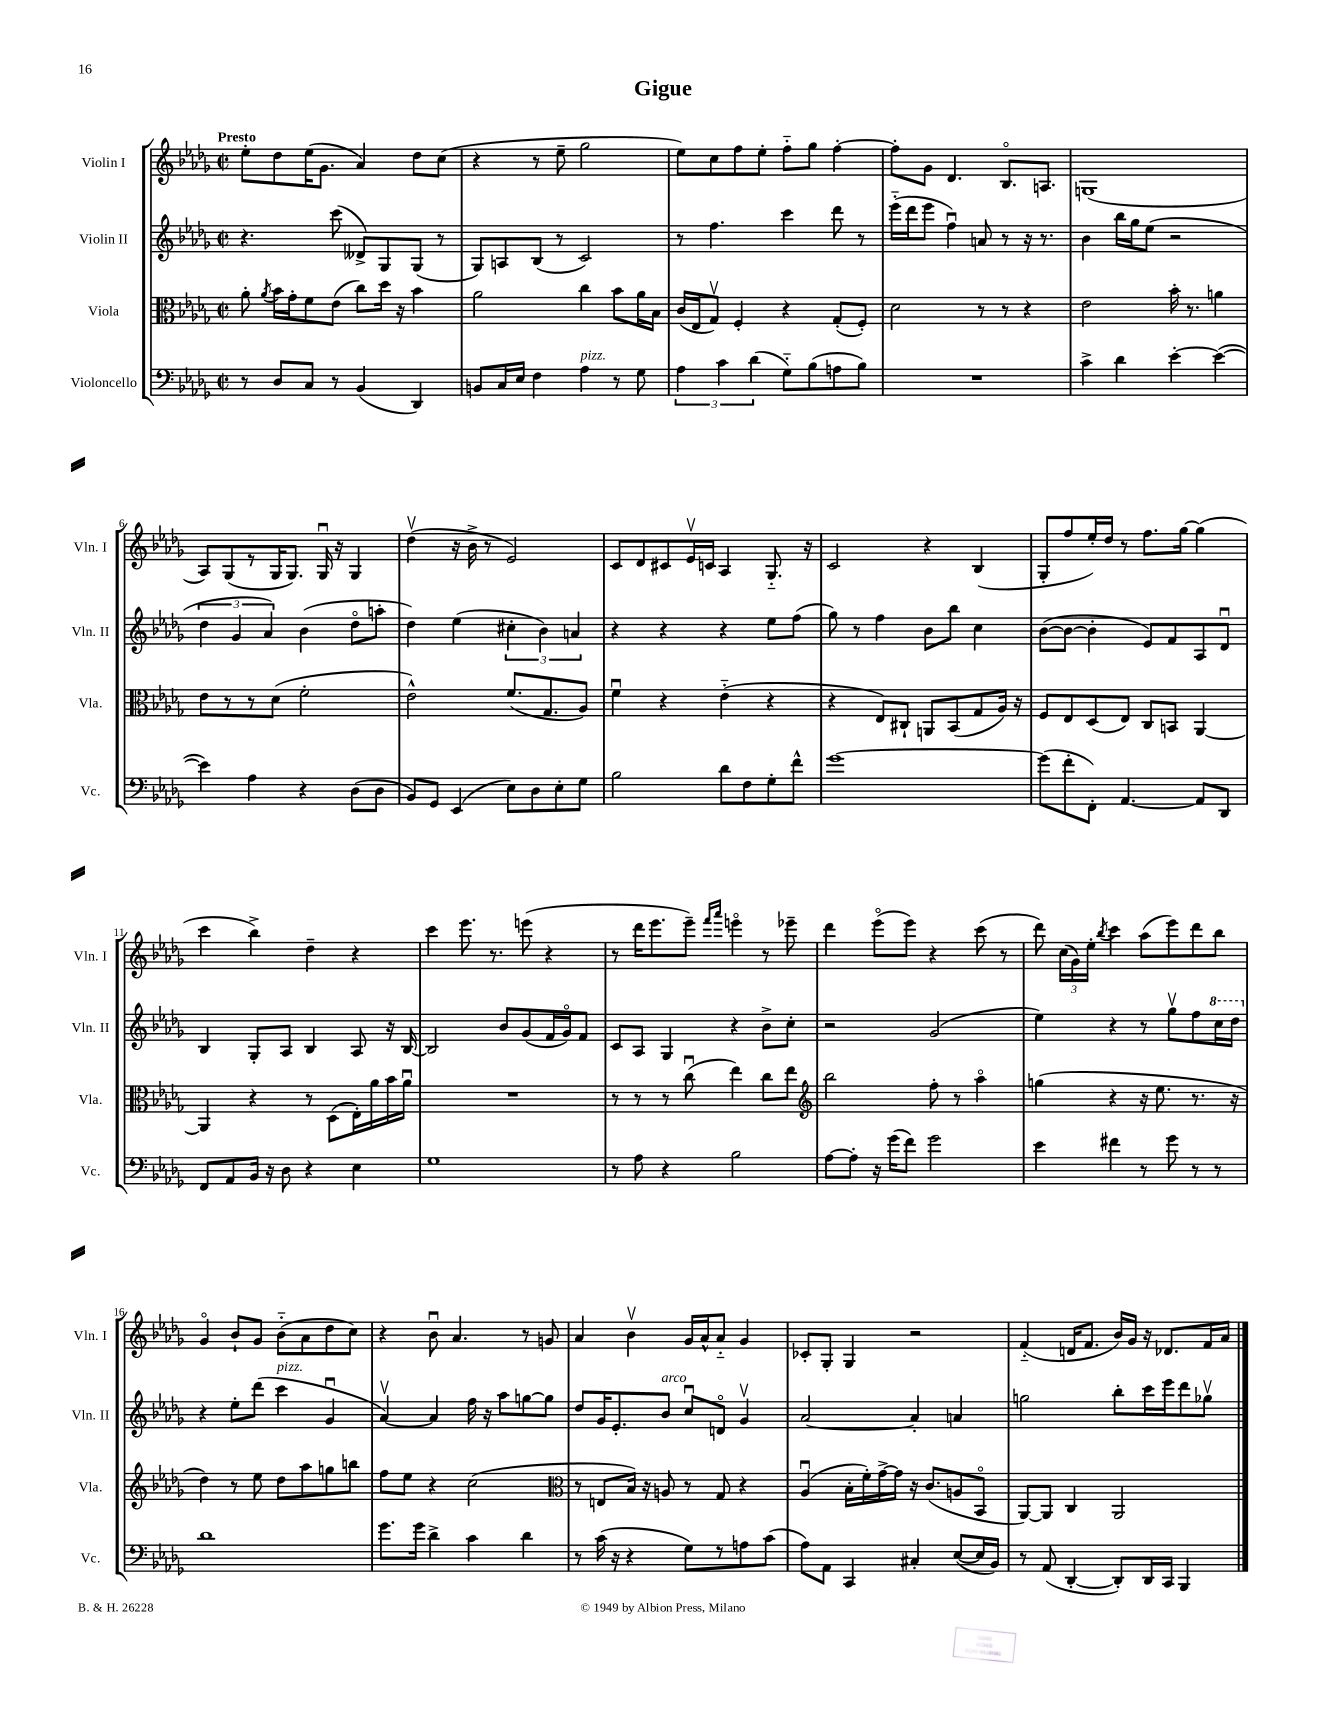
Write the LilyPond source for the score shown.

\header { title = "Gigue" }
<<
\new StaffGroup <<
\new Staff = "s0" \with { instrumentName = "Violin I" shortInstrumentName = "Vln. I" } {
    \clef treble \key des \major \defaultTimeSignature \time 2/2 \tempo "Presto"
    \autoBeamOff ees''8[-. des''8 ees''16( ges'8.] aes'4) des''8[ c''8]( |
    r4 r8 ees''8-- ges''2 |
    ees''8[) c''8 f''8 ees''8]-. f''8[-_ ges''8] f''4~-. |
    f''8[-. ges'8] des'4. bes8.[\flageolet a8.] |
    g1( |
    aes8[) ges8( r8 ges16 ges8.]) ges16\downbow r16 ges4 |
    des''4\upbow( r16 bes'16-> r8 ees'2) |
    c'8[ des'8 cis'8 ees'16\upbow c'16] aes4 ges8.-_ r16 |
    c'2 r4 bes4( |
    ges8[-. f''8 ees''16-.) des''16] r8 f''8.[ ges''16]~ ges''4( |
    c'''4 bes''4->) des''4-- r4 |
    c'''4 ees'''8. r8. e'''8( r4 |
    r8 des'''16[ ees'''8. ees'''8]--) \grace { f'''16[ aes'''16] } e'''4\flageolet r8 ees'''8-- |
    des'''4 ees'''8[\flageolet( ees'''8]) r4 c'''8( r8 |
    des'''8) \tuplet 3/2 { c''16[( ges'16) ees''16]-. } \acciaccatura { bes''8 } c'''4 aes''8[( ees'''8) des'''8 bes''8] |
    ges'4\flageolet bes'8[-! ges'8] bes'8[-_( aes'8 des''8 c''8]) |
    r4 bes'8\downbow aes'4. r8 g'8 |
    aes'4 bes'4\upbow ges'16[ aes'16-^ aes'8]-_ ges'4 |
    ces'8[-. ges8]-. ges4 r2 |
    f'4-_( d'16[ f'8.] bes'16[) ges'16] r16 des'8.[ f'16 aes'16] \bar "|." |
}
\new Staff = "s1" \with { instrumentName = "Violin II" shortInstrumentName = "Vln. II" } {
    \clef treble \key des \major \defaultTimeSignature \time 2/2
    \autoBeamOff r4. c'''8( deses'8[->) ges8 ges8]( r8 |
    ges8[) a8 bes8]( r8 c'2) |
    r8 f''4. c'''4 des'''8 r8 |
    ees'''16[-_( des'''16 ees'''8] f''4\downbow) a'8 r8 r16 r8. |
    bes'4 bes''16[ ges''16 ees''8]( r2 |
    \tuplet 3/2 { des''4 ges'4 aes'4) } bes'4( des''8[\flageolet a''8]-. |
    des''4) ees''4( \tuplet 3/2 { cis''4-. bes'4) a'4 } |
    r4 r4 r4 ees''8[ f''8]( |
    ges''8) r8 f''4 bes'8[ bes''8] c''4 |
    bes'8[~( bes'8]~ bes'4-. ees'8[) f'8 aes8 des'8]\downbow |
    bes4 ges8[-. aes8] bes4 aes8 r16 bes16~ |
    bes2 bes'8[ ges'8( f'16 ges'16\flageolet) f'8] |
    c'8[ aes8] ges4 r4 bes'8[-> c''8]-. |
    r2 ges'2( |
    ees''4) r4 r8 ges''8[\upbow f''8 \ottava #1 c'''16 des'''16] \ottava #0 |
    r4 ees''8[-. des'''8]( c'''4^\markup { \italic "pizz." } ges'4\downbow |
    aes'4~\upbow) aes'4 f''16 r16 aes''8[ g''8~ g''8] |
    des''8[ ges'16 ees'8.-. bes'8]^\markup { \italic "arco" } c''8[\downbow d'8]\flageolet ges'4\upbow |
    aes'2~ aes'4-. a'4 |
    g''2 bes''8[-. c'''16 ees'''16 des'''8 ges''8]\upbow \bar "|." |
}
\new Staff = "s2" \with { instrumentName = "Viola" shortInstrumentName = "Vla." } {
    \clef alto \key des \major \defaultTimeSignature \time 2/2
    \autoBeamOff aes'8-. \acciaccatura { aes'8 } bes'16[ ges'16-. f'8 ees'8]( c''8[) des''16] r16 bes'4 |
    aes'2 c''4 bes'8[ aes'16 bes16] |
    c'16[( ees16 ges8]\upbow) f4-. r4 ges8[-.( f8]-.) |
    des'2 r8 r8 r4 |
    ees'2 bes'16-. r8. a'4 |
    ees'8[ r8 r8 des'8]( f'2-. |
    ees'2-^) f'8.[( ges8. aes8]) |
    f'4\downbow r4 ees'4-_( r4 |
    r4 ees8[) cis8]-! a,8[ bes,8( ges8 aes16]) r16 |
    f8[ ees8 des8( ees8]) c8[ b,8] aes,4~ |
    aes,4 r4 r8 des8[( ees16-.) aes'16 bes'16 aes'16]\downbow |
    R1 |
    r8 r8 r8 c''8\downbow( ees''4) c''8[ ees''8] |
    \clef treble bes''2 f''8-. r8 aes''4\flageolet |
    g''4( r4 r16 ees''8. r8. r16 |
    des''4) r8 ees''8 des''8[ aes''8 g''8 b''8] |
    f''8[ ees''8] r4 c''2( |
    \clef alto r8 e8[ bes16]) r16 a8 r8 ges8 r4 |
    aes4\downbow( bes16[-. f'16-.) ges'16~-> ges'16] r16 c'8.[( a8 bes,8]\flageolet |
    aes,8[~) aes,8] c4 aes,2 \bar "|." |
}
\new Staff = "s3" \with { instrumentName = "Violoncello" shortInstrumentName = "Vc." } {
    \clef bass \key des \major \defaultTimeSignature \time 2/2
    \autoBeamOff r8 des8[ c8] r8 bes,4( des,4) |
    b,8[ c16 ees16] f4 aes4^\markup { \italic "pizz." } r8 ges8 |
    \tuplet 3/2 { aes4 c'4 des'4( } ges8[-_) bes8( a8 bes8]) |
    R1 |
    c'4-> des'4 ees'4~-. ees'4~( |
    ees'4) aes4 r4 des8[( des8] |
    bes,8[) ges,8] ees,4( ees8[) des8 ees8-. ges8] |
    bes2 des'8[ f8 ges8-. f'8]-^ |
    ges'1~ |
    ges'8[( f'8-. f,8]-.) aes,4.~ aes,8[ des,8] |
    f,8[ aes,8 bes,16] r16 des8 r4 ees4 |
    ges1 |
    r8 aes8 r4 bes2 |
    aes8[~ aes8]-. r16 ges'16[( f'8]) ges'2 |
    ees'4 fis'4 r8 ges'8 r8 r8 |
    des'1 |
    ges'8.[ ges'16] des'4-> c'4 des'4 |
    r8 c'16( r16 r4 ges8[) r8 a8 c'8]( |
    aes8[) aes,8] c,4 cis4-. ees8[~( ees16 bes,16]) |
    r8 aes,8( des,4~-. des,8[-.) des,16 c,16] bes,,4 \bar "|." |
}
>>
>>
